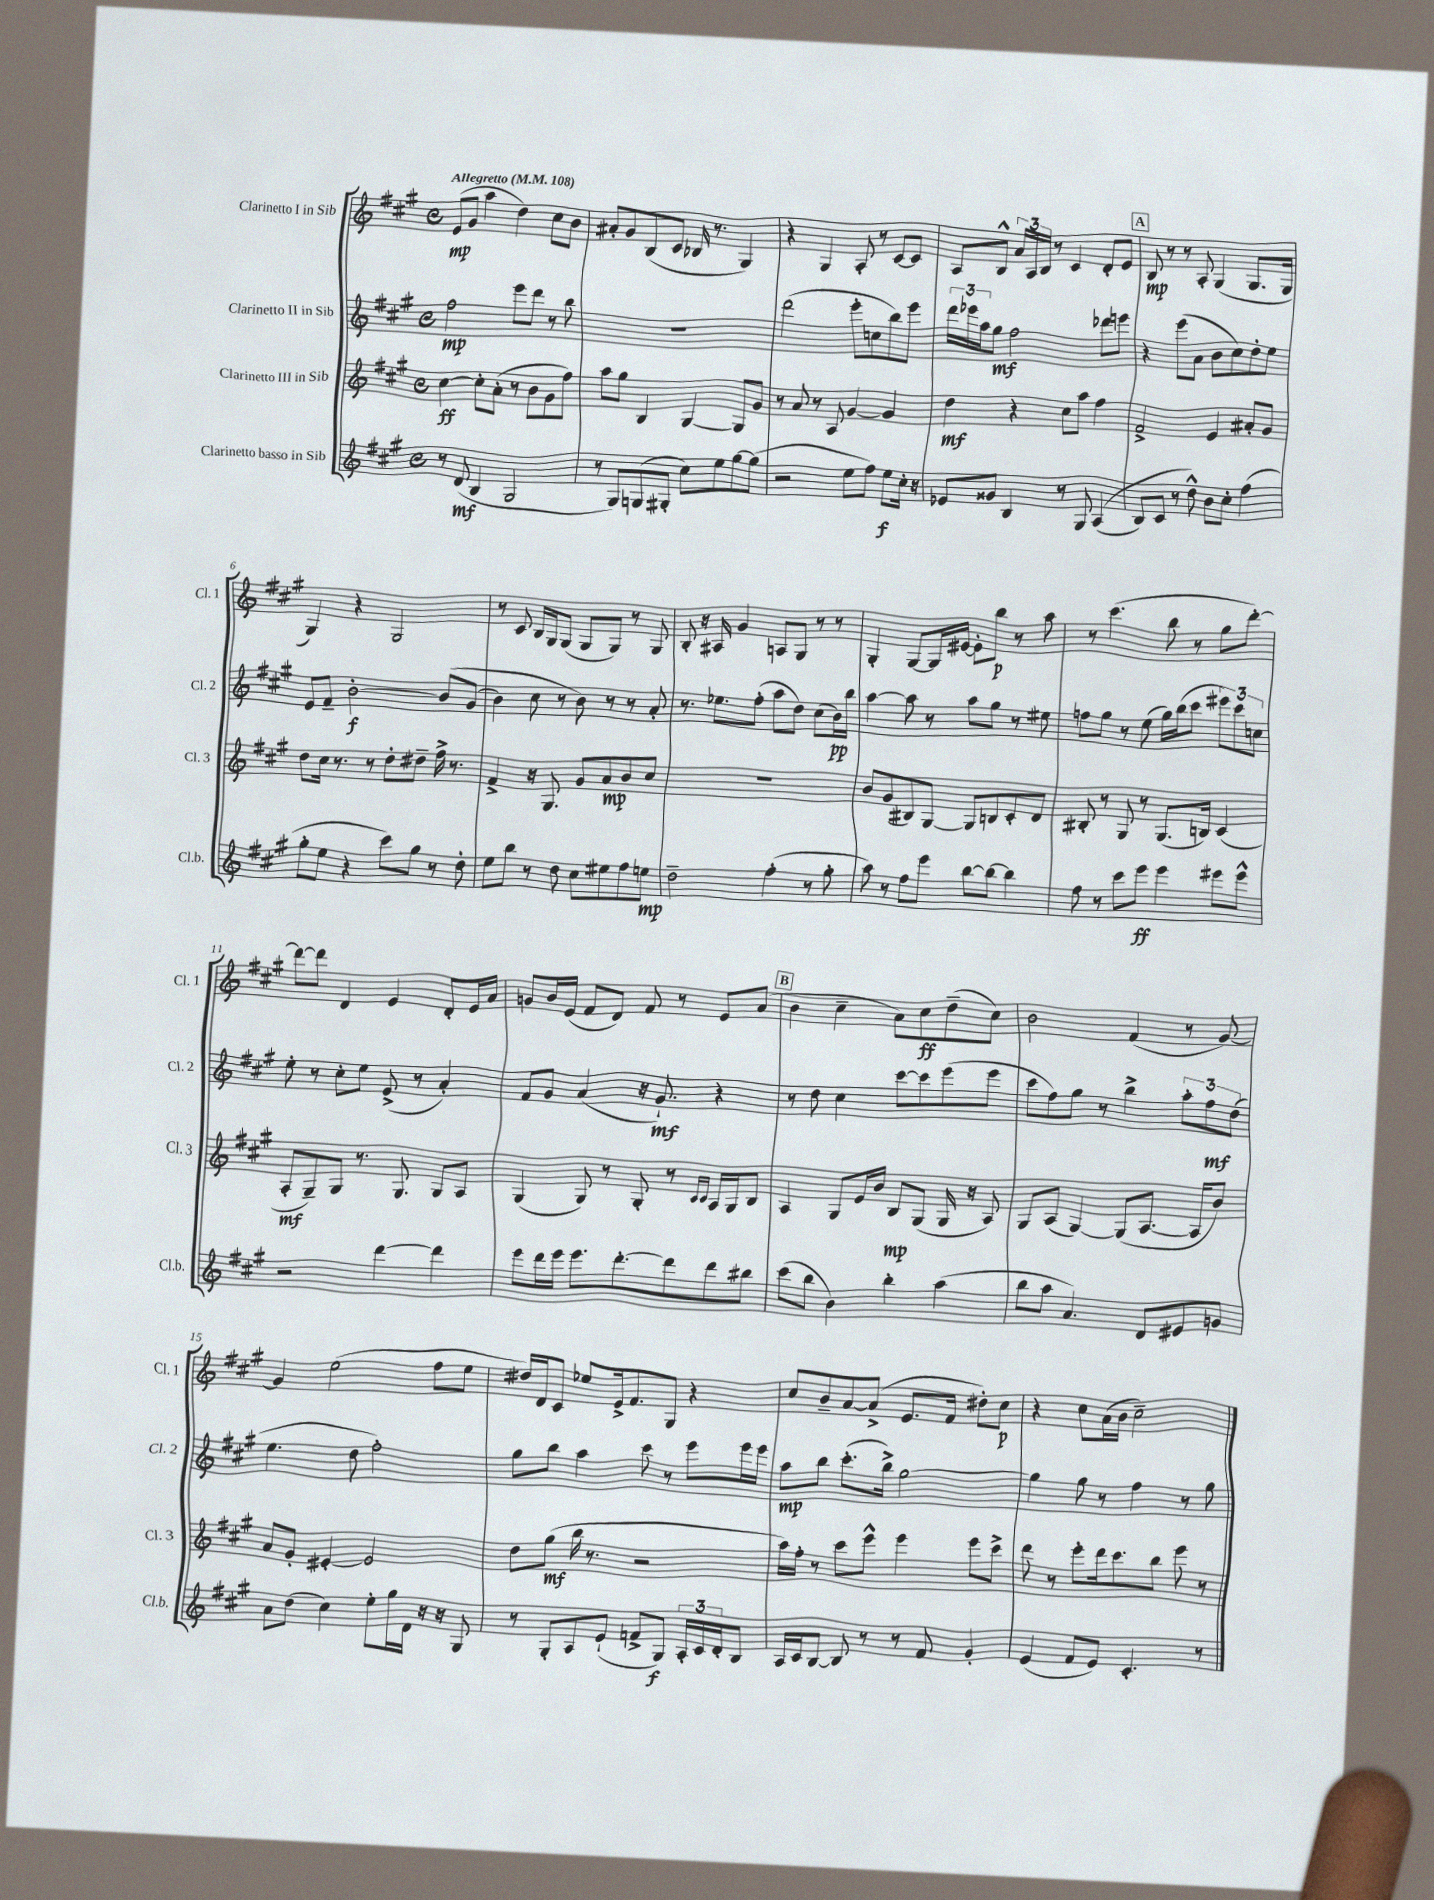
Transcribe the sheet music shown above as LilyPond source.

<<
\new StaffGroup <<
\new Staff = "s0" \with { instrumentName = "Clarinetto I in Sib" shortInstrumentName = "Cl. 1" } {
    \clef treble \key a \major \defaultTimeSignature \time 4/4 \tempo "Allegretto" 4 = 108
    e'8\mp( gis'8 a''4 d''4) cis''8 b'8 |
    ais'8-. gis'8 b8( cis'8 bes16 r8. gis4) |
    r4 gis4 a8-. r8 cis'8~ cis'8 |
    a8 b8-^ \tuplet 3/2 { a'16 a16 b16 } r8 cis'4 d'8-. e'8 |
    \mark \markup { \box "A" } b8\mp r8 r8 a8-. gis4( gis8. gis16 |
    gis4) r4 gis2 |
    r8 cis'8 b16 gis16 gis8( gis8 gis8) r8 gis8 |
    b8-. r16 ais16 gis'4 a8 gis8 r8 r8 |
    gis4-. gis8~ gis16 eis'16~ eis'8-. b''8\p r8 a''8 |
    r8 cis'''4.( b''8 r8 gis''8 d'''8~-.) |
    d'''8~ d'''8 d'4 e'4 d'8-. e'16 a'16 |
    g'8 b'16 e'16( fis'8 d'8) fis'8 r8 e'8 a'8( |
    \mark \markup { \box "B" } b'4 cis''4-- a'8) cis''8\ff d''8--( cis''8) |
    b'2 fis'4( r8 gis'8~) |
    gis'4 e''2( fis''8 e''8 |
    dis''16) d'16 cis'8 ees''8 e'16-> fis'8. gis8 r4 |
    cis''8 b'8-- a'8~ a'8->( e'8. fis'16 dis''8-.) cis''8\p |
    r4 cis''8 a'16( b'16 cis''2--) \bar "|." |
}
\new Staff = "s1" \with { instrumentName = "Clarinetto II in Sib" shortInstrumentName = "Cl. 2" } {
    \clef treble \key a \major \defaultTimeSignature \time 4/4
    fis''2\mp e'''8 d'''8 r8 b''8 |
    R1 |
    d'''2( e'''8-. c''8 b''8) e'''8 |
    \tuplet 3/2 { d'''16 ees'''16 a''16 } gis''8\mf fis''2 des'''8 e'''8 |
    \mark \markup { \box "A" } r4 e'''8( a'8 b'8 cis''8) d''8-. e''8 |
    e'8 fis'8-- b'2~-.\f b'8\( gis'8( |
    b'4) cis''8 r8 b'8\) r8 r8 a'8-. |
    r8. ees''8. fis''8-.( a''8 d''8) cis''8( b'16\pp) b''16 |
    a''4~ a''8 r8 a''8 gis''8 r8 eis''8 |
    f''8 gis''8 r8 e''8( gis''16) b''16( cis'''8 \tuplet 3/2 { eis'''8) cis'''8 c''8 } |
    e''8-. r8 cis''8-. e''8 e'8->( r8 a'4-.) |
    fis'8 gis'8 a'4( r16 gis'8.-!\mf) r4 |
    \mark \markup { \box "B" } r8 d''8 cis''4 cis'''8~ cis'''8 e'''8( e'''8 |
    cis'''8 fis''8) gis''8 r8 b''4-> \tuplet 3/2 { a''8-. fis''8\mf d''8( } |
    e''4. d''8 fis''2-.) |
    gis''8 b''8 a''4 cis'''8 r8 e'''8 e'''16 e'''16 |
    a''8\mp b''8 cis'''8.-.( b''16->) gis''2~ |
    gis''4 gis''8 r8 fis''4 r8 gis''8 \bar "|." |
}
\new Staff = "s2" \with { instrumentName = "Clarinetto III in Sib" shortInstrumentName = "Cl. 3" } {
    \clef treble \key a \major \defaultTimeSignature \time 4/4
    cis''4~\ff cis''8-. a'8-.( r8 b'8 gis'8 fis''8) |
    a''8 gis''8 b4 gis4~ gis8 gis'8 |
    r8 a'8 r8 a8 gis'4~ gis'4 |
    d''4\mf r4 cis''8 a''8 fis''4 |
    \mark \markup { \box "A" } fis'2-> e'4 ais'8-. gis'8 |
    d''8 cis''16 r8. r8 d''8-. dis''8-- fis''16-> r8. |
    fis'4-> r16 gis8. gis'8 a'8\mp b'8 cis''8 |
    R1 |
    b'8 gis'8( bis8) gis8~ gis8 b8 cis'8-. d'8 |
    bis8-. r8 gis8 r8 gis8.( b16) cis'4( |
    a8-.\mf gis8--) gis8 r8. gis8. gis8 a8 |
    gis4( gis8) r8 gis8-. r8 \grace { cis'16 cis'16 } a16 gis16 b8 |
    \mark \markup { \box "B" } a4 gis8 e'16 b'16 b8\mp gis8( gis16 r16 a8) |
    gis8 a8( gis4~) gis8( a8.~ a16 b'8) |
    a'8 gis'8-. eis'4~-. eis'2 |
    d''8 gis''8\mf( b''16 r8. r2 |
    a''16) fis''16-. r8 cis'''8 e'''8-^ e'''4 e'''8 cis'''8-> |
    d'''8 r8 e'''8-. d'''16 cis'''8. b''8 e'''8 r8 \bar "|." |
}
\new Staff = "s3" \with { instrumentName = "Clarinetto basso in Sib" shortInstrumentName = "Cl.b." } {
    \clef treble \key a \major \defaultTimeSignature \time 4/4
    r8 d'8\mf( b4 gis2 |
    r8 gis8) g8( gis8-. cis''8) e''8 gis''8~ gis''8( |
    r2 e''8 fis''8) e''8\f cis''16-. r16 |
    ees'8 gisis'8 b4 r8 gis8 a4(\( |
    \mark \markup { \box "A" } b8) cis'8 r8 d''8-^\) b'8 cis''8-. fis''4( |
    gis''8-. e''8 r4 cis'''8) gis''8 r8 d''8-. |
    e''8 b''8 r8 d''8 cis''8 eis''8 fis''8 e''8\mp |
    d''2-- fis''4-.( r8 gis''8-. |
    a''8) r8 fis''8 e'''8 b''8~ b''8~ b''4 |
    fis''8 r8 cis'''8 e'''8\ff e'''4 eis'''8 eis'''8-^ |
    r2 d'''4~ d'''4 |
    e'''8 d'''16 e'''16 e'''8. d'''8.~-. d'''8 d'''8 bis''8 |
    \mark \markup { \box "B" } cis'''8( b''8 b'4) b''4-. a''4( |
    b''8 a''8 a'4.) d'8 eis'8 g'8 |
    a'8 d''8( cis''4) e''8-. gis''16 d'16 r16 r16 gis8 |
    r8 gis8-. a8 e'8-!( f'8-> gis8\f) \tuplet 3/2 { a16-. cis'16 d'16-. } b8 |
    a16 cis'16 b8~ b8 r8 r8 fis'8 gis'4-. |
    e'4( fis'8 e'8) cis'4.-. r8 \bar "|." |
}
>>
>>
